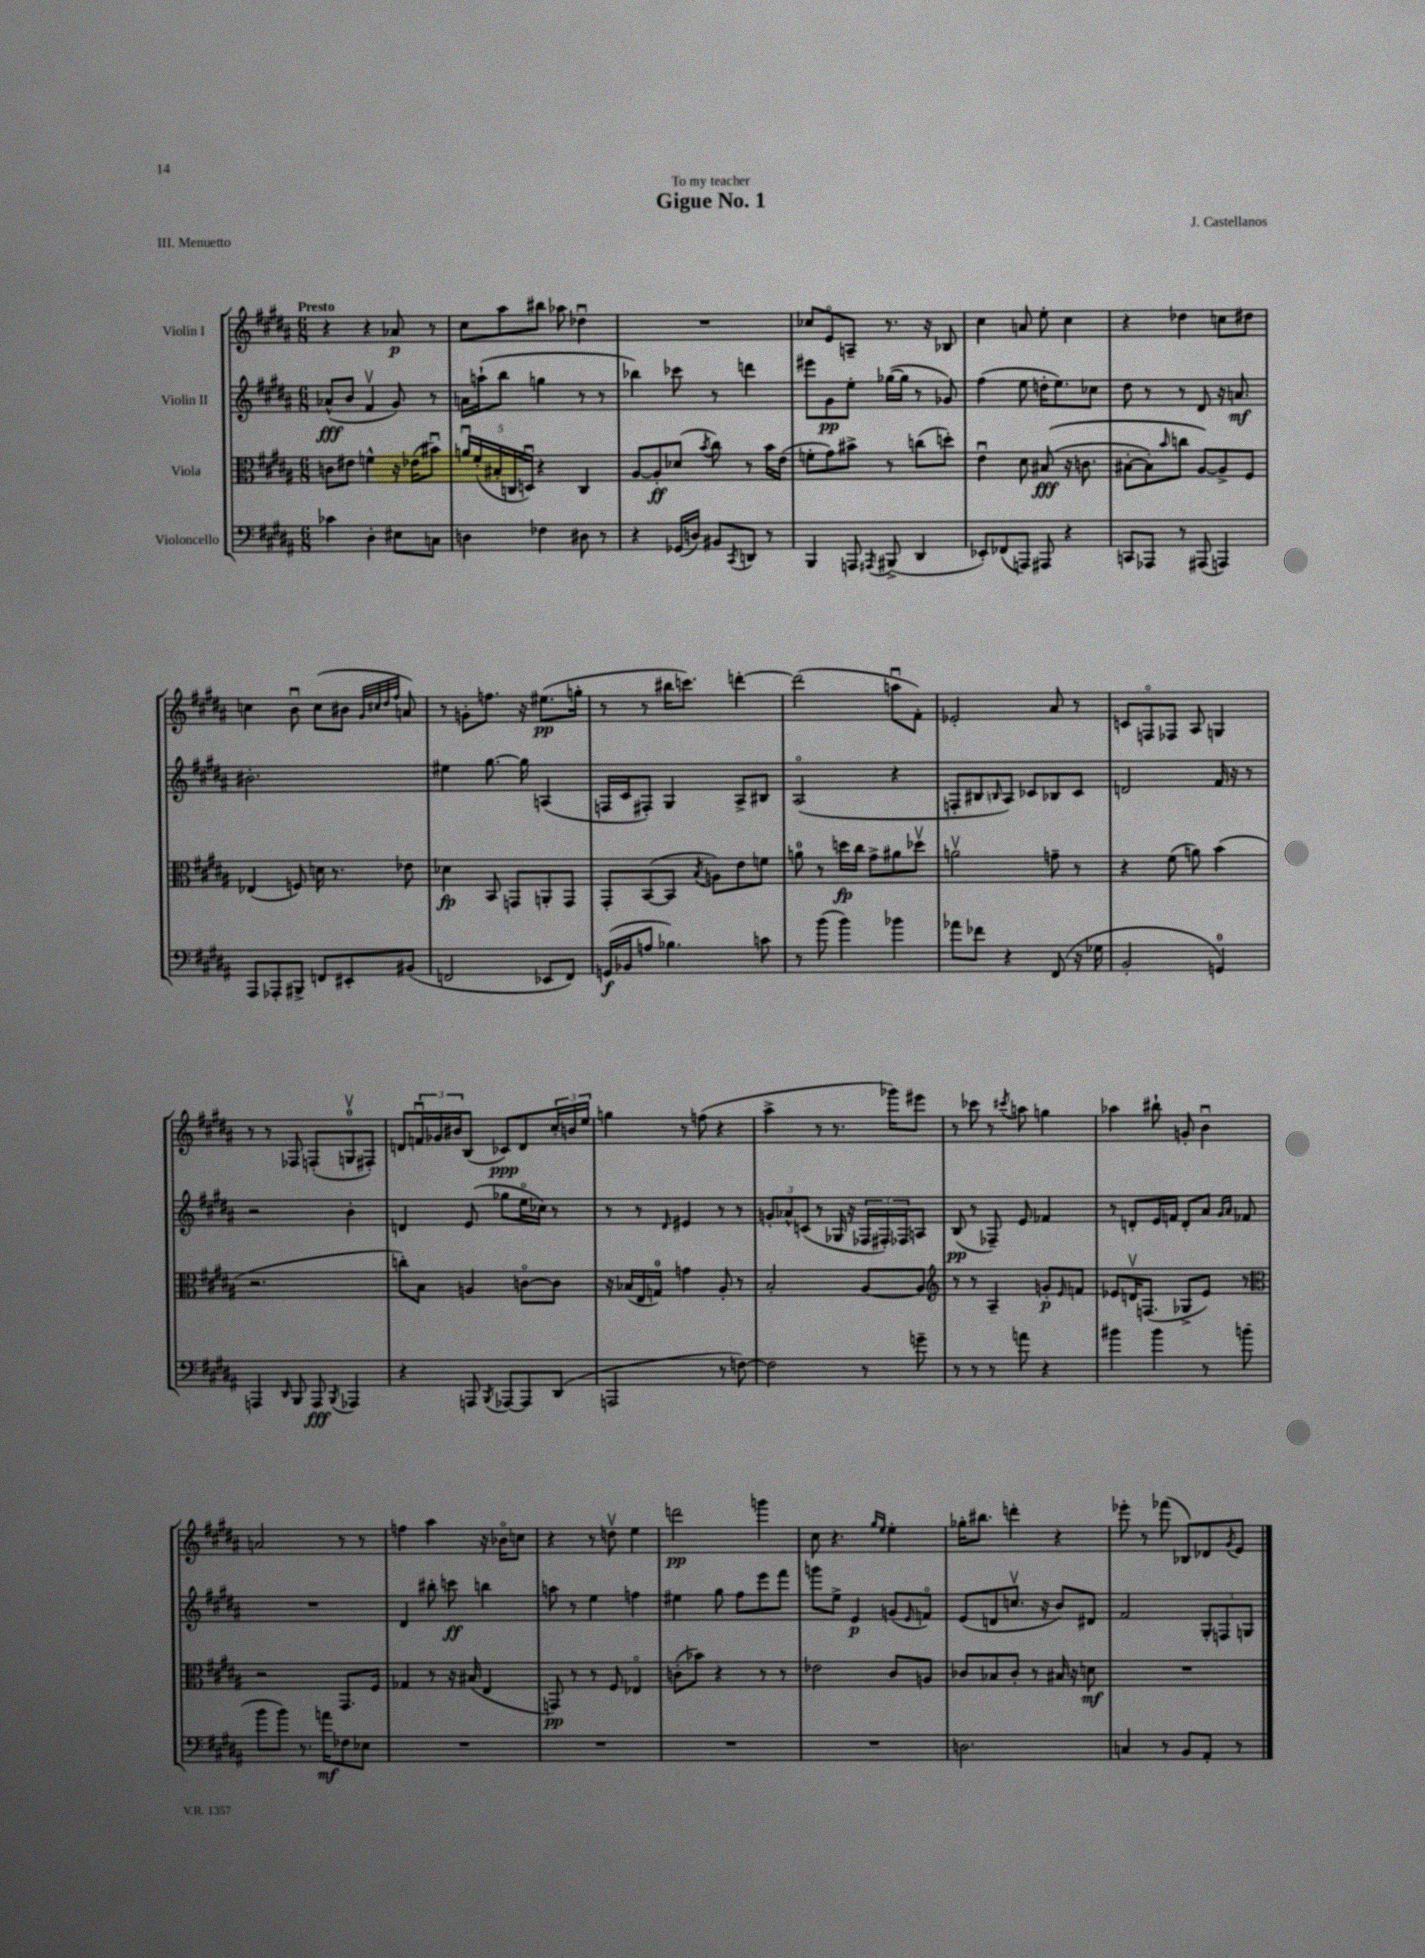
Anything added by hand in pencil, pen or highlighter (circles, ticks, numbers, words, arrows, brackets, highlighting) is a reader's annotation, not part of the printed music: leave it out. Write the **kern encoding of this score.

**kern	**kern	**kern	**kern
*staff4	*staff3	*staff2	*staff1
*clefF4	*clefC3	*clefG2	*clefG2
*k[f#c#g#d#a#]	*k[f#c#g#d#a#]	*k[f#c#g#d#a#]	*k[f#c#g#d#a#]
*M6/8	*M6/8	*M6/8	*M6/8
4c-	8c	(8a-^^	4r
.	8e#	8b	.
4D#'	4f^^	4f#v	4r
8E#	16r	8g#)	8a-
.	(16e-	.	.
8C	8b#u)	8r	8r
=	=	=	=
4D	20au	16a	8cc#
.	(20f#'	.	.
.	.	(16aa`	.
.	20B#'	.	.
.	.	8bb	8aa#
.	20C	.	.
.	20Du)	.	.
4F-	4r	4gg	8bb#
.	.	.	8aa-
8D#	4C	8r	4dd-u
8r	.	8r	.
=	=	=	=
4r	[8A#	4bb-)	2.r
.	8A#']	.	.
(16GG-	(8d-	8ccc-	.
16D)	.	.	.
.	8qb	.	.
8BB#	8cc#)	8r	.
8qCC#	.	.	.
8DD	8r	4ddd	.
8r	16b	.	.
.	(16e	.	.
=	=	=	=
4BBB	8f'	8eee#	8cc-
.	8g#)	8g#	8eo
8AAA	8b#^	8ee'	8A~
8qAAA#	.	.	.
(8BBB#^	8r	([16gg-	8.r
.	.	16gg-]	.
4DD#	(8cc	8r	.
.	.	.	16r
.	8dd')	8g-)	8B-
=	=	=	=
8EE-')	4eu	(4ff#	4cc#
(8FF-	.	.	.
8AAA)	8d#	8ee	8a
8AAA#	&((8B#	16dd'	8ee'
.	.	8.ee)	.
4r	16r	.	4cc#
.	8.c	.	.
.	.	8cc-	.
=	=	=	=
8CC	[8B#'	8dd#	4r
8AAA-	8B#'])	8r	.
.	16qqb	.	.
8r	8cc	8r	4dd-
(8AAA#	[8A#&)	8d#	.
4AAA)	8A#^]	16r	8cc
.	.	8.a	.
.	8F#	.	8dd#
=	=	=	=
8AAA#	(4E-	2.b#'	4cc
8AAA-'	.	.	.
8BBB#^	8F)	.	8bu
8FF	16d	.	(8cc
.	8.r	.	.
8EE#'	.	.	8b#
.	.	.	32qqg#
.	.	.	32qqcc#
.	.	.	32qqdd#
.	.	.	32qqff#
(8BB#	8e-	.	8a)
=	=	=	=
2FF	4d-	4ee#	8r
.	.	.	8g'
.	8BB	[8.gg#	8.ff
.	8GG	.	.
.	.	16gg#]	16r
8EE-	8AA'	(4A	(8.ee#
8FF)	8GG	.	.
.	.	.	16gg'
=	=	=	=
(16GG	8GG#'	16F	8r
16BB-	.	16c#	.
8A	([8BB	8F#')	8r
4.B-)	8BB]	4G#	16bb#
.	.	.	8.ccc)
.	8qB	.	.
.	8A)	.	.
.	8e	8A#^	[4ddd'
8c	8f	8B#	.
=	=	=	=
8r	8a	(2A#o	(2ddd]
(8b	8r	.	.
4b)	16dd	.	.
.	16cc#	.	.
.	8g#^	.	.
4b-	8a#	4r	8aau
.	8dd-v	.	8f#')
=	=	=	=
8a-	2av	8F'	2e-'
8f-	.	8B#	.
.	.	16qqB	.
4r	.	8A#)	.
.	.	8c-	.
(8FF#	8g~	8B-	8a#
16r	8r	8c-	8r
16G-	.	.	.
=	=	=	=
2BB'	4r	2d	8c
.	.	.	8Fo
.	(8f#	.	8F-
.	8a)	.	8A#
4GG)	(4b	16f#	4G
.	.	16r	.
.	.	8r	.
=	=	=	=
4AAA	2.r	2r	8r
.	.	.	8r
16qqDD#	.	.	.
8BBB	.	.	8F-
8AAA	.	.	(8F'
8qBBB	.	.	.
4AAA-	.	4b'	8Gv
.	.	.	8F#')
=	=	=	=
4r	8cc')	4d	8d
.	8B	.	24fu
.	.	.	24g-
.	.	.	24b#
8AAA	4A	(8e	(8B
8qBBB	.	.	.
[8AAA-	.	8gg-	8c-)
8AAA-]	[8co	16eeo	8d
.	.	16cc-)	.
(8DD#	8c]	8r	24cc#'
.	.	.	24b
.	.	.	24ee
=	=	=	=
2AAA	16r	8r	4gg
.	(16B-	.	.
.	16E	8r	.
.	16G)	.	.
.	.	16qqd#	.
.	4g	4e#	8r
.	.	.	(8ff
8r	8A#'	8r	4r
[8F)	8r	8r	.
=	=	=	=
2F]	2B'	12g'	4aa#^
.	.	12a-^^	.
.	.	(12c	.
.	.	8r	8r
.	.	16G-	8.r
.	.	16r	.
8r	[8A#	24F-	.
.	.	24F#')	.
.	.	.	16ggg-)
.	.	24F-	.
8g~	8A#]	8A	8eee#
=	=	=	=
*	*clefG2	*	*
8r	8r	(8B	8r
8r	8r	8r	8ccc-
8r	4A#~	8F-~)	8r
.	.	.	8qccc#
8a	.	8e	8aa
4r	8g'	4f-	4gg
.	16qqe	.	.
.	8f	.	.
=	=	=	=
4b#	8e-	8r	4aa-
.	16dv	8d'	.
.	(8.F	.	.
4b#	.	16e	8bb#`
.	.	16f	.
.	8G-^	8d'	8g'
8r	8e-)	8a#	4bu
.	.	16qqg#	.
.	.	16qqa#	.
(8b	8r	8f-	.
=	=	=	=
*	*clefC3	*	*
8b	2r	2.r	2a
8b)	.	.	.
8.r	.	.	.
16a	.	.	.
8F-	8.GG#	.	8r
8E-	.	.	8r
.	16F#	.	.
=	=	=	=
2.r	4G-	4d#	4ff
.	8r	8bb#'	4aa#
.	16r	8ccc	.
.	(16B#	.	.
.	4E	4bb	16r
.	.	.	16b-o
.	.	.	8cc
=	=	=	=
2.r	8GG)	8aa	4r
.	8r	8r	.
.	8r	4ee	8r
.	8F#	.	8ddv
.	4E-o	4ff	4ee
=	=	=	=
2.r	(8c'	4ee#	2ddd
.	8b-)	.	.
.	4r	8gg#	.
.	.	8ff#	.
.	8r	8eee	4ggg
.	8r	8fff#	.
=	=	=	=
2.r	2e-	8ggg	8cc#
.	.	8ee^	4.r
.	.	4e	.
.	.	.	16qqgg#
.	.	.	16qqee
.	8c#	(8g	4ee'
.	.	16qqe	.
.	8A	8fo)	.
=	=	=	=
2.D	8c-	(8e	16gg-'
.	.	.	8.bb#
.	8B-	8d	.
.	8c-'	8.ccv	4ddd'
.	8r	.	.
.	.	16r	.
.	16B#	8b)	4r
.	16r	.	.
.	8d	8d#	.
=	=	=	=
4C	2.r	2f#	8eee-'
.	.	.	8r
8r	.	.	(8fff-
8BB	.	.	8B-)
8AA#'	.	12G#'	8d-
.	.	12F	.
.	.	.	8qg#
8r	.	.	8e
.	.	12G	.
==	==	==	==
*-	*-	*-	*-
